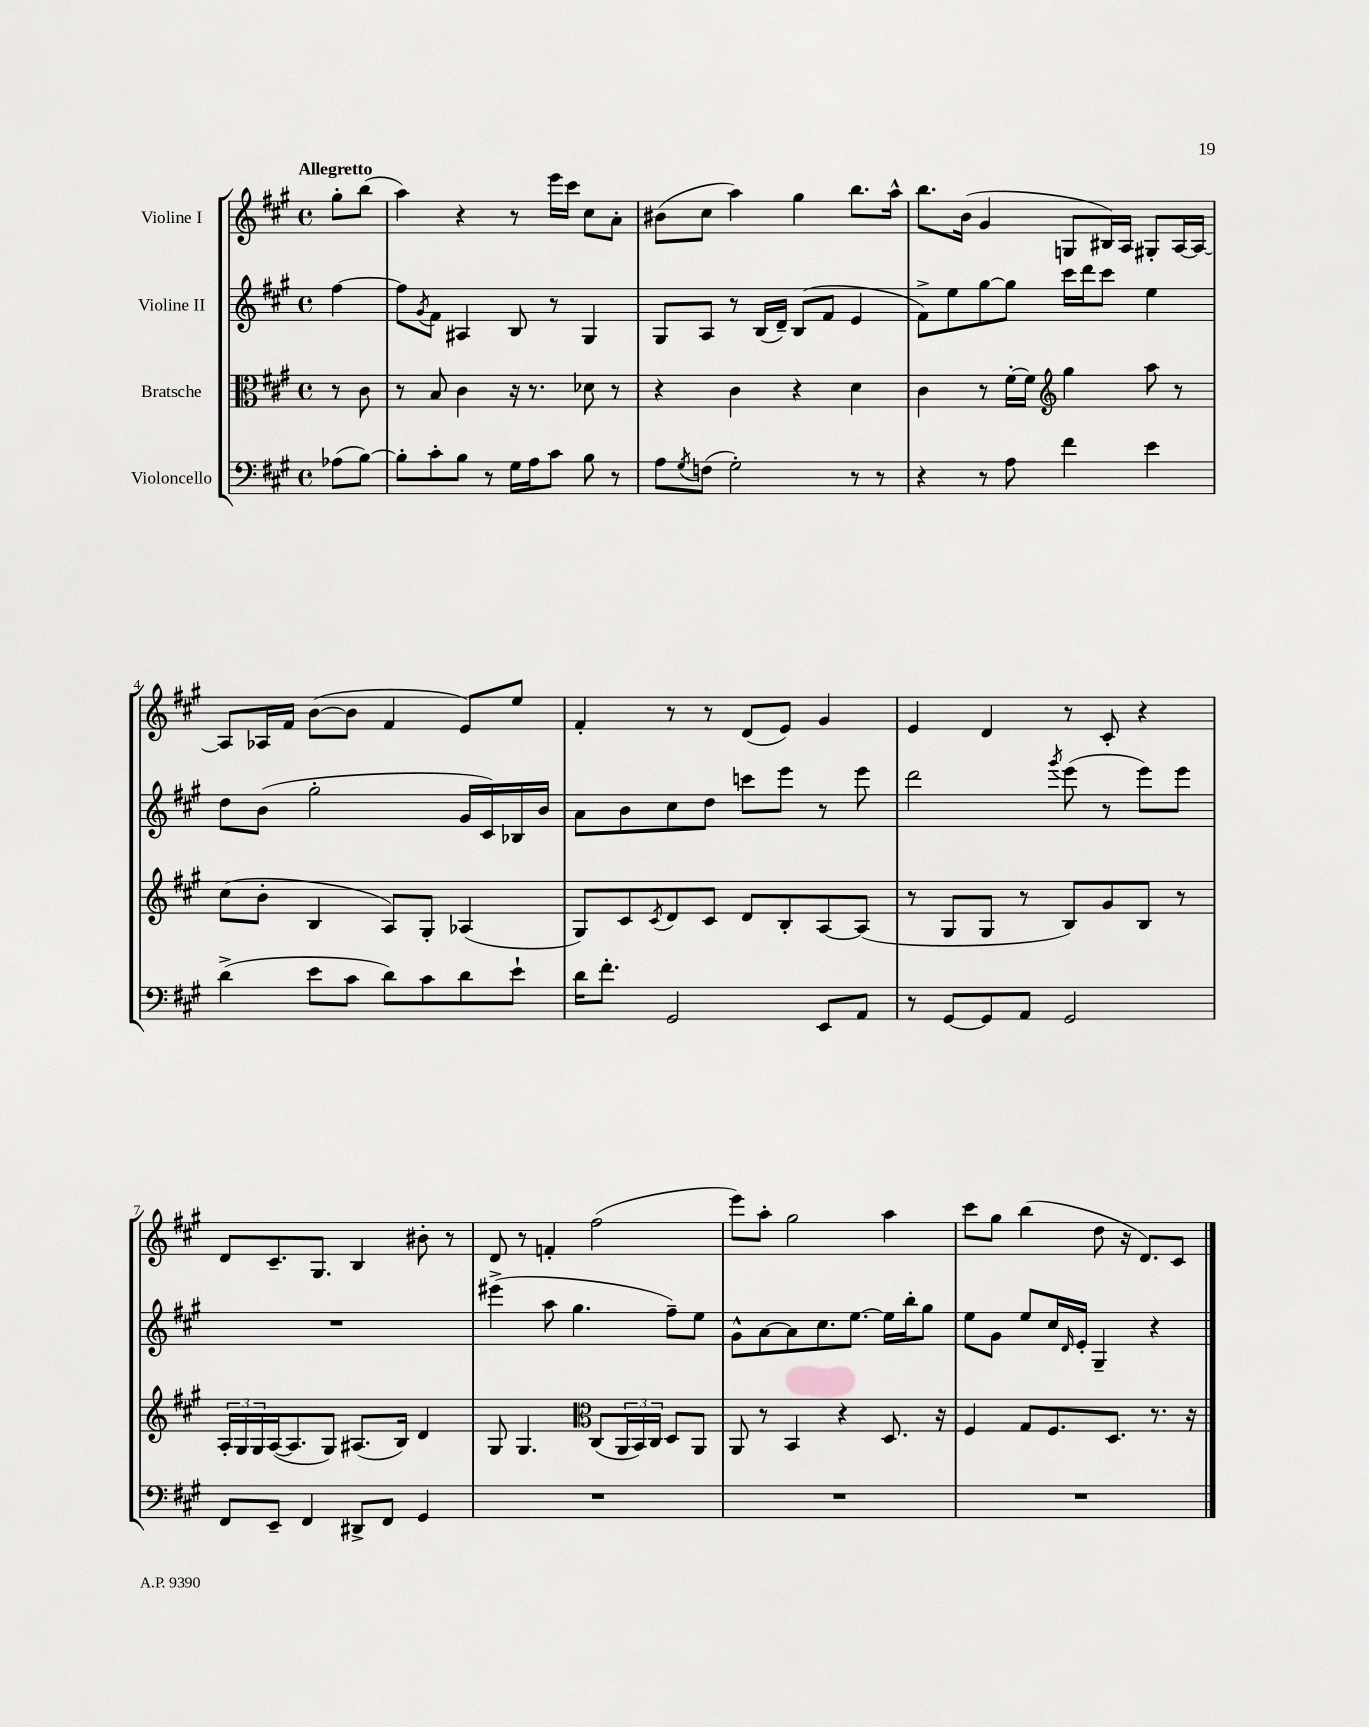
<<
\new StaffGroup <<
\new Staff = "s0" \with { instrumentName = "Violine I" } {
    \clef treble \key a \major \defaultTimeSignature \time 4/4 \partial 4 \tempo "Allegretto"
    gis''8-. b''8( |
    a''4) r4 r8 e'''16 cis'''16 cis''8 a'8-. |
    bis'8( cis''8 a''4) gis''4 b''8. a''16-^ |
    b''8. b'16( gis'4 g8 bis16) a16 gis8-. a16~ a16~ |
    a8 aes16 fis'16 b'8~( b'8 fis'4 e'8) e''8 |
    fis'4-. r8 r8 d'8( e'8) gis'4 |
    e'4 d'4 r8 cis'8-. r4 |
    d'8 cis'8.-- gis8. b4 bis'8-. r8 |
    d'8 r8 f'4-. fis''2( |
    e'''8) a''8-. gis''2 a''4 |
    cis'''8 gis''8 b''4( d''8 r16 d'8.) cis'8 \bar "|." |
}
\new Staff = "s1" \with { instrumentName = "Violine II" } {
    \clef treble \key a \major \defaultTimeSignature \time 4/4 \partial 4
    fis''4~ |
    fis''8 \acciaccatura { gis'8 } fis'8 ais4 b8 r8 gis4 |
    gis8 a8 r8 b16( d'16--) b8( fis'8 e'4 |
    fis'8->) e''8 gis''8~ gis''8 cis'''16 d'''16 cis'''8 e''4 |
    d''8 b'8( gis''2-. gis'16 cis'16) bes16 b'16 |
    a'8 b'8 cis''8 d''8 c'''8 e'''8 r8 e'''8 |
    d'''2 \acciaccatura { gis'''8 } e'''8( r8 e'''8) e'''8 |
    R1 |
    eis'''4->( a''8 gis''4. fis''8--) e''8 |
    gis'8-^ a'8~ a'8 cis''8. e''8.~ e''16 b''16-. gis''8 |
    e''8 gis'8 e''8 cis''16 \grace { d'16 } e'16-. gis4-- r4 \bar "|." |
}
\new Staff = "s2" \with { instrumentName = "Bratsche" } {
    \clef alto \key a \major \defaultTimeSignature \time 4/4 \partial 4
    r8 cis'8 |
    r8 b8 cis'4 r16 r8. des'8 r8 |
    r4 cis'4 r4 d'4 |
    cis'4 r8 fis'16~-. fis'16 \clef treble gis''4 a''8 r8 |
    cis''8( b'8-. b4 a8) gis8-. aes4( |
    gis8) cis'8 \acciaccatura { cis'8 } d'8 cis'8 d'8 b8-. a8~ a8( |
    r8 gis8 gis8 r8 b8) gis'8 b8 r8 |
    \tuplet 3/2 { a16-. gis16 gis16 } a16~( a8. gis8) ais8.( b16) d'4 |
    gis8 gis4. \clef alto cis8( \tuplet 3/2 { a,16 b,16) cis16 } d8 a,8 |
    a,8 r8 b,4 r4 d8. r16 |
    fis4 gis8 fis8. d8. r8. r16 \bar "|." |
}
\new Staff = "s3" \with { instrumentName = "Violoncello" } {
    \clef bass \key a \major \defaultTimeSignature \time 4/4 \partial 4
    aes8( b8~) |
    b8-. cis'8-. b8 r8 gis16 a16 cis'8 b8 r8 |
    a8 \acciaccatura { gis8 } f8( gis2-.) r8 r8 |
    r4 r8 a8 fis'4 e'4 |
    d'4->( e'8 cis'8 d'8) cis'8 d'8 e'8-! |
    d'16 fis'8.-. gis,2 e,8 a,8 |
    r8 gis,8~ gis,8 a,8 gis,2 |
    fis,8 e,8-- fis,4 dis,8-> fis,8 gis,4 |
    R1 |
    R1 |
    R1 \bar "|." |
}
>>
>>
